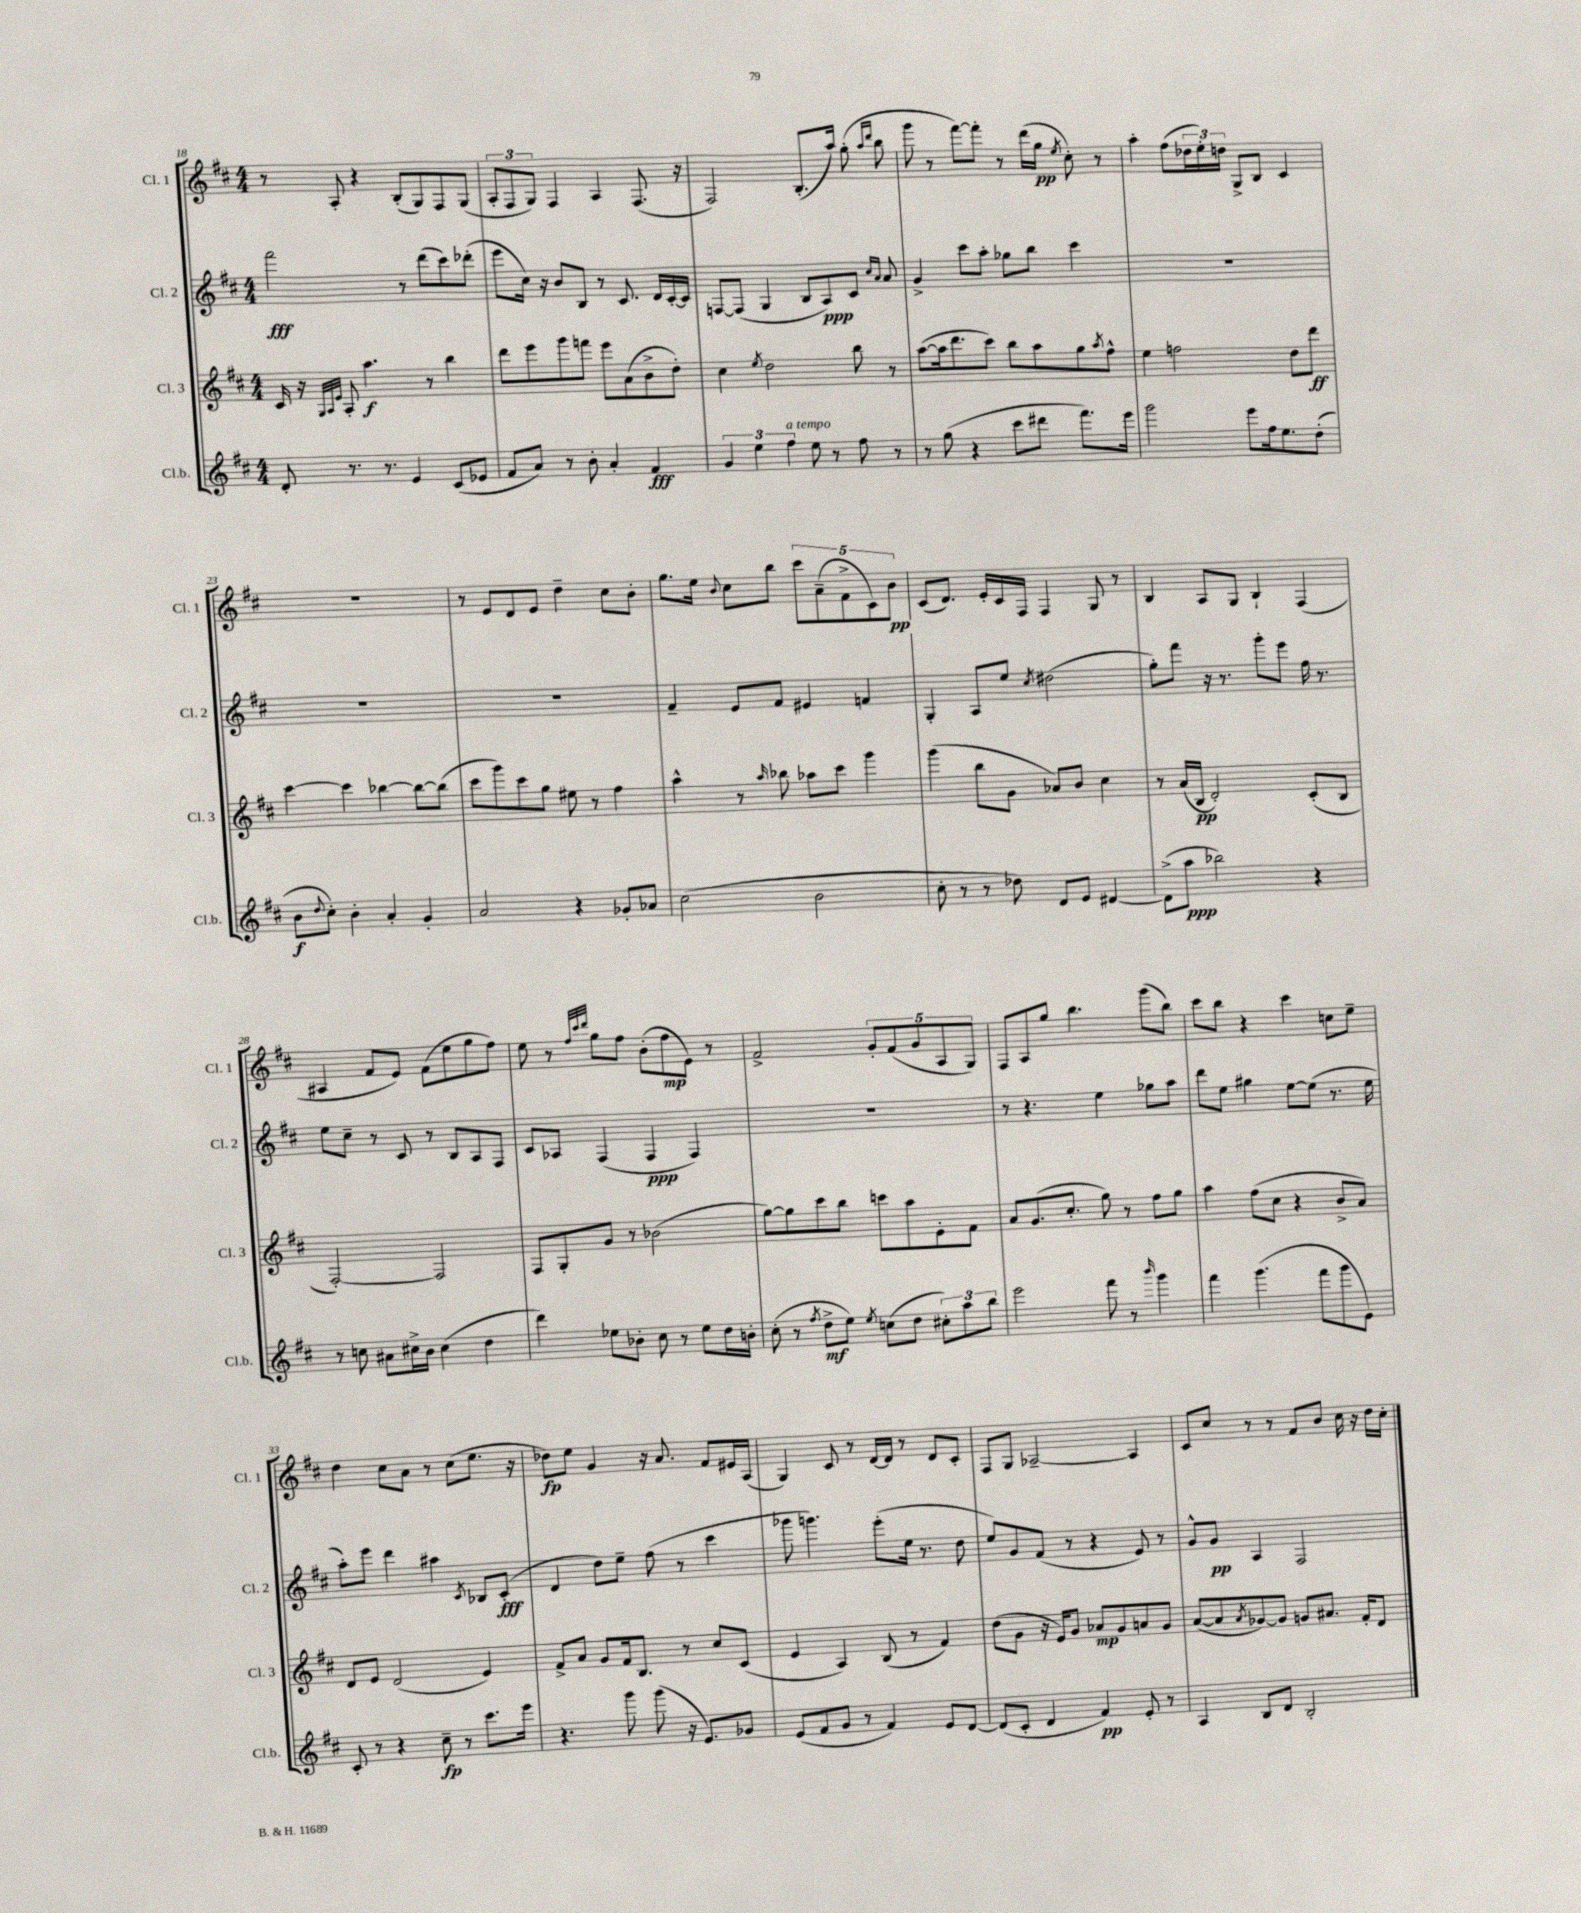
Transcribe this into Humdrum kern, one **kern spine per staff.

**kern	**kern	**kern	**kern
*staff4	*staff3	*staff2	*staff1
*clefG2	*clefG2	*clefG2	*clefG2
*k[f#c#]	*k[f#c#]	*k[f#c#]	*k[f#c#]
*M4/4	*M4/4	*M4/4	*M4/4
8d'	16c#	2fff#	8r
.	16r	.	.
.	32qqG	.	.
.	32qqA	.	.
.	32qqe	.	.
8.r	8A'	.	8A'
.	4.aa	.	4r
8.r	.	.	.
4e	.	8r	(8B'
.	8r	(8ddd	8G)
(8c#	4bb	8ccc#)	8F#
8e-	.	(8ddd-'	(8G
=	=	=	=
8f#	8ddd	8eee	12A'
.	.	.	12F#
8a)	8eee	16cc#)	.
.	.	.	12G)
.	.	16r	.
8r	8ggg	8b	4F#
8b'	8fff	8B	.
4a'	8eee	8r	4A
.	(8a	8.c#	.
4f#	8b^	.	(8.F#
.	.	16d	.
.	8dd')	[16c#'	.
.	.	16c#]	16r
=	=	=	=
6g	4cc#	[8F	2F#)
.	.	(8F]	.
6ee	.	.	.
.	8qee	.	.
.	2dd	4G	.
6ff#	.	.	.
8ee	.	8B	(8.B'
8r	.	8A)	.
.	.	.	16aa)
8ff#	8bb	8c#	(8gg'
.	.	16qqcc#	16qqaa
.	.	16qqa	16qqddd
8r	8r	8a	8bb
=	=	=	=
8r	([8aa	4g^	8ggg
(8gg	16aa]	.	8r
.	8.ddd	.	.
4r	.	8ccc#	[8fff#)
.	8ccc#)	8aa'	8fff#']
8ccc#	8bb	8gg-	8r
8ddd#	8aa	8bb	(16ddd
.	.	.	16gg
.	.	.	8qee
8.fff#)	8gg	4ccc#	8cc#')
.	8qaa	.	.
.	8ff#^^	.	8r
16eee	.	.	.
=	=	=	=
2ggg	4ee	1r	4aa'
.	2ff	.	(8ff#
.	.	.	24dd-
.	.	.	24ee')
.	.	.	24dd
8eee	.	.	8G^
16ff#	.	.	8B
8.ee	.	.	.
.	8dd	.	4c#
(8dd'	8ddd	.	.
=	=	=	=
8b	[4ccc#	1r	1r
8qqdd	.	.	.
8cc#')	.	.	.
4b'	4ccc#]	.	.
4a'	[4bb-	.	.
4g'	8bb-_	.	.
.	(8bb-]	.	.
=	=	=	=
2a	8ccc#	1r	8r
.	8ggg)	.	8e
.	8ccc#	.	8d
.	8gg	.	8e
4r	8ee#	.	4dd~
.	8r	.	.
8g-'	4ff#	.	8cc#
8a-	.	.	8b'
=	=	=	=
(2cc#	4aa^^	4f#~	8.gg
.	.	.	16ee
.	.	.	8qqb
.	8r	8e	8cc#
.	16qqaa	.	.
.	8bb-	8f#	8bb
2b	8aa-	4e#	10ccc#
.	.	.	(10a~
.	8ccc#	.	.
.	.	.	10f#^
.	4ggg	4f	.
.	.	.	10c#)
.	.	.	10b
=	=	=	=
8cc#'	(4ggg	4G'	(8c#
8r	.	.	8.d)
8r	8bb	8A	.
.	.	.	16e'
8dd-)	8g	8ee	16c#
.	.	.	16F#
.	.	8qcc#	.
8d	8a-)	(2dd#	4F#
8e	8b	.	.
[4d#	4cc#	.	8G
.	.	.	8r
=	=	=	=
(8d#^]	8r	8gg')	4B
8aa	(16a	8fff#	.
.	16B	.	.
2bb-)	2d')	16r	8A
.	.	8.r	.
.	.	.	8G
.	.	8ggg'	4B`
.	.	8eee	.
4r	(8c#'	16ff#	(4F#
.	.	8.r	.
.	8B	.	.
=	=	=	=
8r	[2F#')	8ee	4A#
8cc	.	8cc#~	.
8a#	.	8r	8f#
16cc#^	.	8c#	8e)
16b	.	.	.
(4cc#	2F#]	8r	(8f#
.	.	8B	8ee
4dd	.	8A	8gg
.	.	8F#	8ff#)
=	=	=	=
4ddd)	8F#	8c#	8ee
.	8G'	8A-	8r
.	.	.	32qqff#
.	.	.	32qqccc#
.	.	.	32qqddd
8ee-	8g	(4F#	8gg
8b-'	8r	.	8ff#
8cc#	(2b-	4F#	(8b'
8r	.	.	8ff#
8ee-	.	4F#)	8e)
16dd	.	.	8r
16b'	.	.	.
=	=	=	=
(8cc#'	[8gg)	1r	2f#^
8r	8gg]	.	.
8qff#	.	.	.
8dd^	8ccc#	.	.
8ee)	8bb	.	.
8qee	.	.	.
(8cc	8ccc	.	10g'
.	.	.	(10f#
8dd	8aa	.	.
.	.	.	10g
12cc#')	8e'	.	.
.	.	.	10A
12aa	.	.	.
.	8f#	.	.
.	.	.	10G)
12bb	.	.	.
=	=	=	=
2eee	8a	8r	8F#
.	(8.g	4.r	8A
.	.	.	8gg
.	8.cc#'	.	.
.	.	.	4.bb
8fff#	8gg)	4ee	.
8r	8r	.	.
16qqbbb	.	.	.
4ggg	8ff#	8gg-	(8ggg
.	8gg	8aa	8bb)
=	=	=	=
4fff#	4aa	8ddd	8ccc#
.	.	8ee	8bb
(4.ggg	(8ff#	4gg#	4r
.	8cc#	.	.
.	4r	[8ee	4ccc#
8fff#	.	(8ee]	.
8ggg	8b^	8.r	8cc
8e)	8a)	.	8ee~
.	.	16ee	.
=	=	=	=
8c#'	8d	8aa')	4dd
8r	8e	8eee	.
4r	(2d	4ddd	8cc#
.	.	.	8a
8cc#~	.	4aa#	8r
8r	.	.	(8cc#
.	.	8qc#	.
8.ccc#	4e)	8B-	8.ee
.	.	(8c#'	.
16eee	.	.	16r
=	=	=	=
4.r	8f#^	4d	8dd-)
.	8a	.	8ee
.	8g	8dd)	4g
8ggg	16f#	8ee~	.
.	8.B	.	.
(8ggg	.	(8ff#	16r
.	.	.	8.a
16r	8r	8r	.
8.e)	.	.	.
.	8cc#	4ccc#	8f#
8g-	(8c#	.	16e#
.	.	.	(16A
=	=	=	=
(8e	4e	8ggg-	4G)
8f#	.	4.ggg)	.
8g	4A)	.	8c#
8r	.	.	8r
4f#)	(8B	(8eee'	[16d
.	.	.	16d]
.	8r	16ee	8r
.	.	8.r	.
8e	4f#)	.	8d
[8d	.	8dd	8c#'
=	=	=	=
(8d]	(8dd	8ee)	8F#
8c#'	8g	8g	8G
4d	16r	(8f#	[2A-~
.	16e)	.	.
.	8g	8r	.
4f#)	8a-	4r	.
.	8g	.	.
8e'	8a	8e)	4A-]
8r	8g	8r	.
=	=	=	=
4A	([8a	8g^^	8c#
.	8a]	8g	8cc#
.	8qa	.	.
8B	[8g-)	4A	8r
8d	8g-]	.	8r
2B'	8g	2F#	8f#
.	8.a#	.	8b
.	.	.	16cc#
.	16f#'	.	16r
.	8d	.	16dd
.	.	.	16cc#'
==	==	==	==
*-	*-	*-	*-
